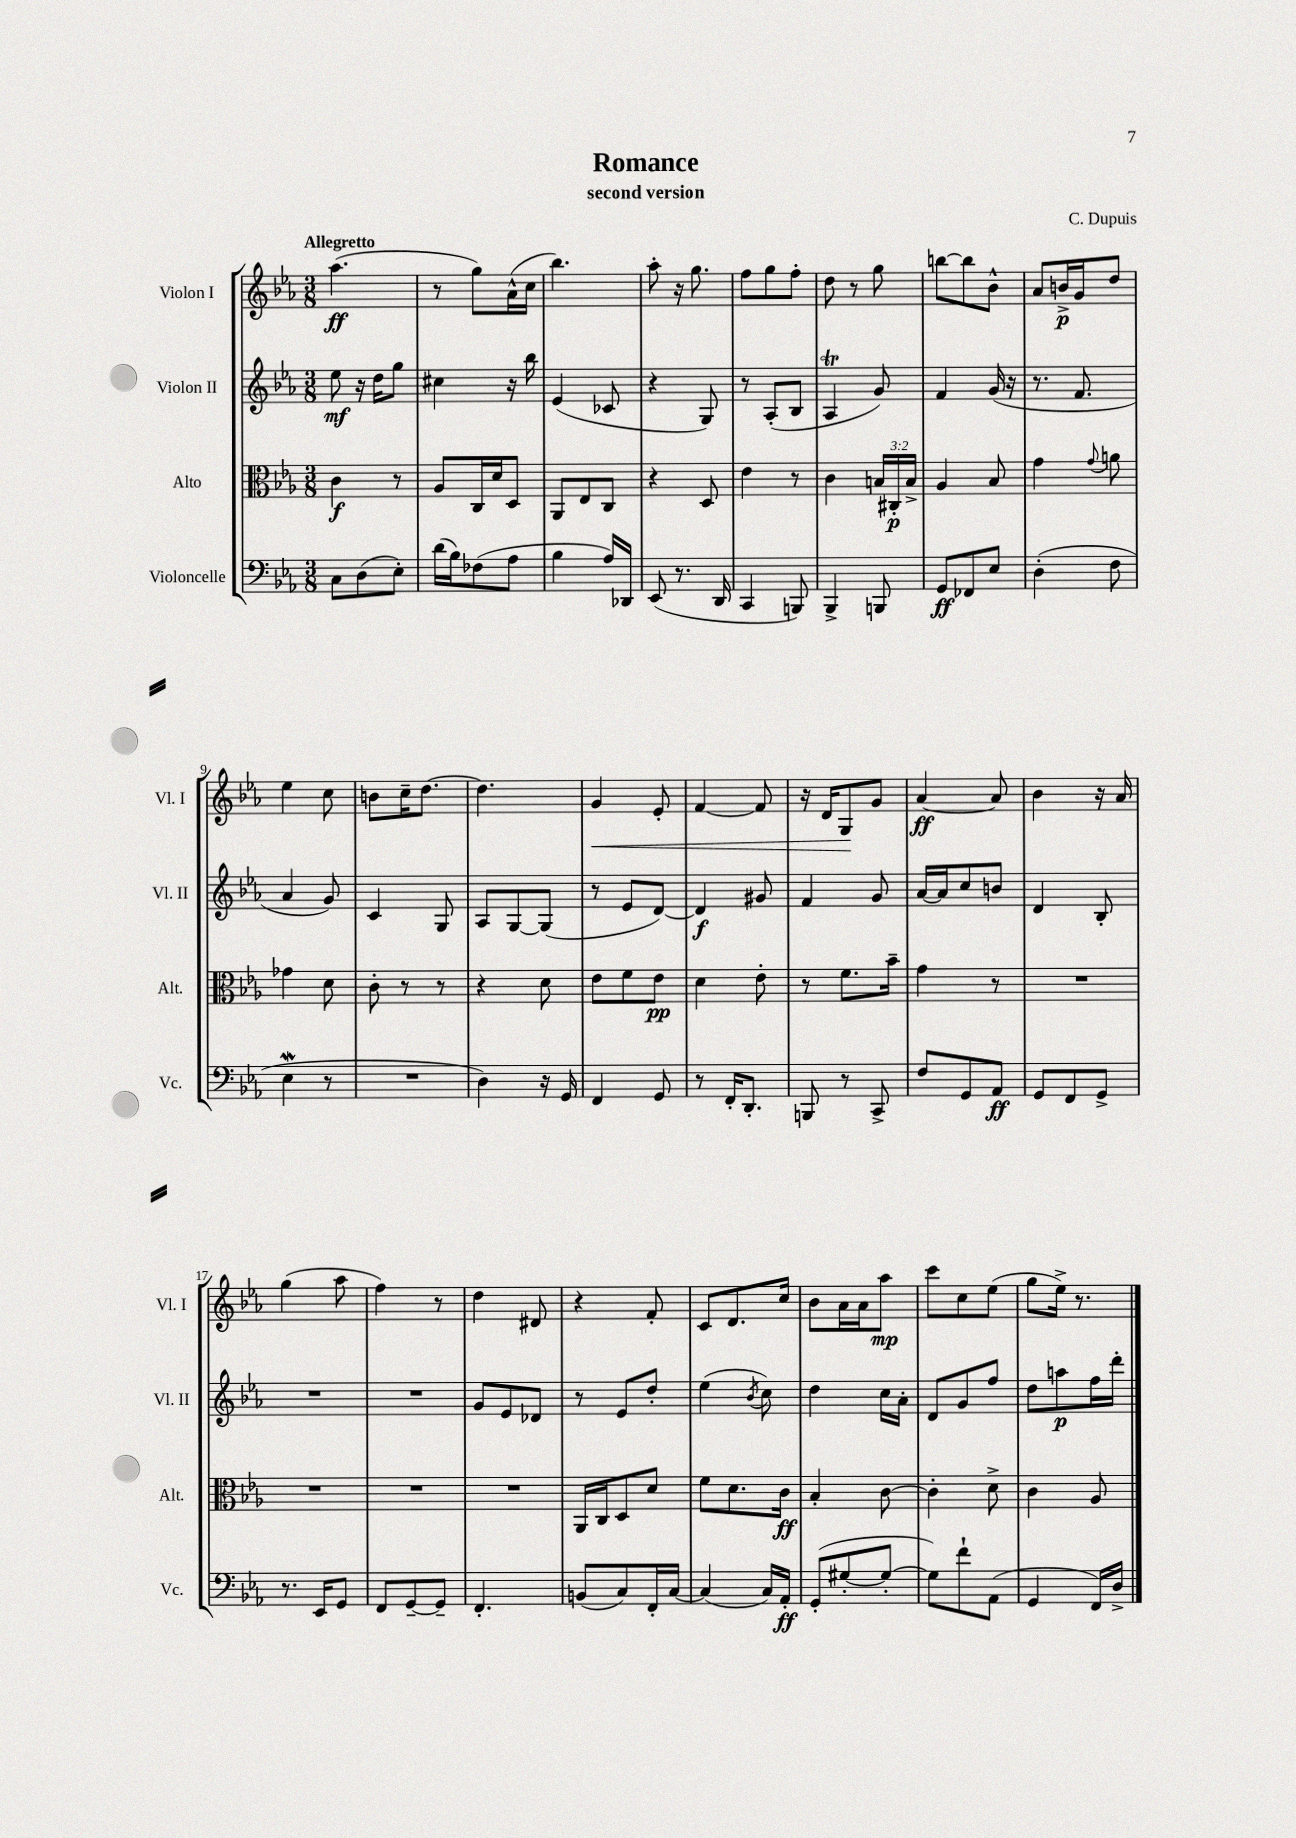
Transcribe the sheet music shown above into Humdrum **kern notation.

**kern	**kern	**kern	**kern
*staff4	*staff3	*staff2	*staff1
*clefF4	*clefC3	*clefG2	*clefG2
*k[b-e-a-]	*k[b-e-a-]	*k[b-e-a-]	*k[b-e-a-]
*M3/8	*M3/8	*M3/8	*M3/8
8C\L	4c\	8ee-\	(4.aa-\
(8D\	.	16r	.
.	.	16dd\LK	.
8E-'\J)	8r	8gg\J	.
=	=	=	=
(16d\LL	8A-/L	4cc#\	8r
16B-\J)	.	.	.
(8F-\	16C/L	.	8gg\L)
.	16d/J	.	.
8A-\J	8D/J	16r	(16a-^^\L
.	.	16bb-\	16cc\JJ
=	=	=	=
4B-\	8AA-/L	(4e-/	4.bb-\)
.	8E-/	.	.
16A-/LL)	8C/J	8c-/	.
16DD-/JJ	.	.	.
=	=	=	=
(8EE-/	4r	4r	8aa-'\
8.r	.	.	16r
.	.	.	8.gg\
.	8D/	8G/)	.
16DD/	.	.	.
=	=	=	=
4CC/	4e-\	8r	8ff\L
.	.	(8A-'/L	8gg\
8BBB/)	8r	8B-/J	8ff'\J
=	=	=	=
4BBB-^/	4c\	4A-/	8dd\
.	.	.	8r
8BBB/	24B/LL	8g/)	8gg\
.	24C#'/	.	.
.	24B^/JJ	.	.
=	=	=	=
8GG/L	4A-/	4f/	[8bb\L
8FF-/	.	.	8bb\]
8E-/J	8B-/	(16g/	8b-^^\J
.	.	16r	.
=	=	=	=
(4D'\	4g\	8.r	8a-/L
.	.	.	16b^/L
.	.	8.f/	16g/J
.	8qqg/	.	.
8F\	8a\	.	8dd/J
=	=	=	=
4E-\	4g-\	4a-/	4ee-\
8r	8d\	8g/)	8cc\
=	=	=	=
4.r	8c'\	4c/	8b\L
.	8r	.	16cc~\K
.	.	.	[8.dd\J
.	8r	8G/	.
=	=	=	=
4D\)	4r	8A-/L	4.dd\]
.	.	[8G/	.
16r	8d\	(8G/]J	.
16GG/	.	.	.
=	=	=	=
4FF/	8e-\L	8r	4g/
.	8f\	8e-/L	.
8GG/	8e-\J	[8d/J)	8e-'/
=	=	=	=
8r	4d\	4d/]	[4f/
16FF'/LK	.	.	.
8.DD'/J	.	.	.
.	8e-'\	8g#/	8f/]
=	=	=	=
8BBB/	8r	4f/	16r
.	.	.	16d/LK
8r	8.f\L	.	8G/
8CC^/	.	8g/	8g/J
.	16b-~\Jk	.	.
=	=	=	=
8F/L	4g\	[16a-/LL	[4a-/
.	.	16a-/]J	.
8GG/	.	8cc/	.
8AA-/J	8r	8b/J	8a-/]
=	=	=	=
8GG/L	4.r	4d/	4b-\
8FF/	.	.	.
8GG^/J	.	8B-'/	16r
.	.	.	16a-/
=	=	=	=
8.r	4.r	4.r	(4gg\
16EE-/LK	.	.	.
8GG/J	.	.	8aa-\
=	=	=	=
8FF/L	4.r	4.r	4ff\)
[8GG~/	.	.	.
8GG~/]J	.	.	8r
=	=	=	=
4.FF'/	4.r	8g/L	4dd\
.	.	8e-/	.
.	.	8d-/J	8d#/
=	=	=	=
(8BB/L	16AA-/LL	8r	4r
.	16C/J	.	.
8C/)	8D/	8e-/L	.
16FF'/L	8d/J	8dd'/J	8f'/
[16C/JJ	.	.	.
=	=	=	=
(4C/]	8f\L	(4ee-\	8c/L
.	8.d\	.	8.d/
.	.	8qb-/	.
16C/LL)	.	8cc\)	.
16AA-'/JJ	16c\Jk	.	16cc/Jk
=	=	=	=
(8GG'/L	4B-'/	4dd\	8b-\L
[8G#'/	.	.	16a-\L
.	.	.	16a-\J
8G#'/_J	[8c\	16cc\LL	8aa-\J
.	.	16a-'\JJ	.
=	=	=	=
8G#\]L)	4c'\]	8d/L	8ccc\L
8f`\	.	8g/	8cc\
(8AA-\J	8d^\	8ff/J	(8ee-\J
=	=	=	=
4GG/	4c\	8dd\L	8gg\L
.	.	8aa\	16ee-^\Jk)
.	.	.	8.r
16FF/LL)	8A-/	16ff\L	.
16D^/JJ	.	16ddd'\JJ	.
==	==	==	==
*-	*-	*-	*-
